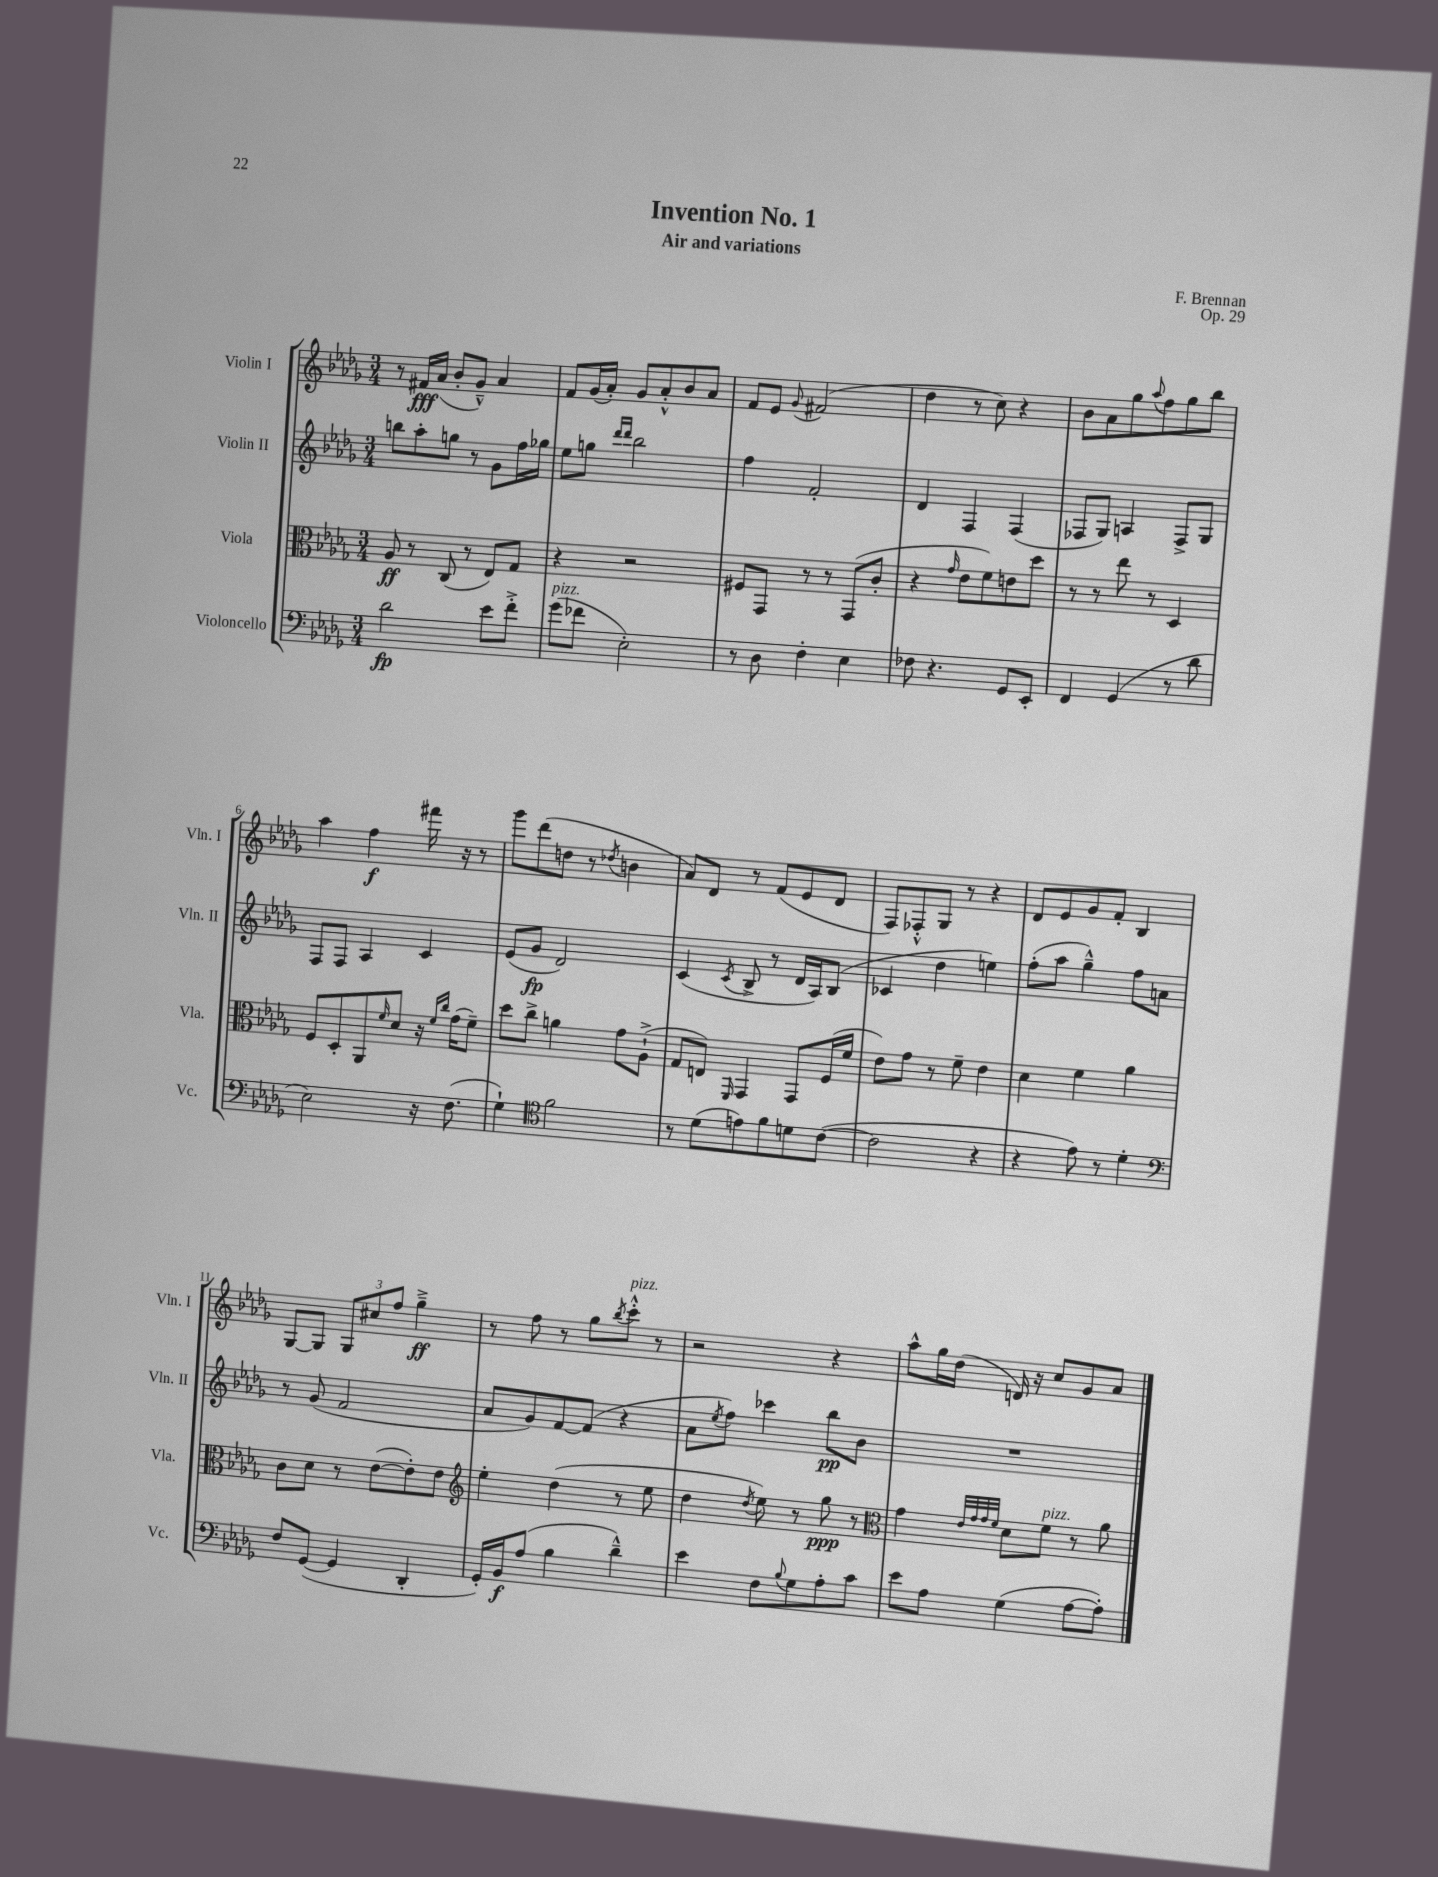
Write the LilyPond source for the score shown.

\header { title = "Invention No. 1" composer = "F. Brennan" subtitle = "Air and variations" opus = "Op. 29" }
<<
\new StaffGroup <<
\new Staff = "s0" \with { instrumentName = "Violin I" shortInstrumentName = "Vln. I" } {
    \clef treble \key des \major \numericTimeSignature \time 3/4
    r8 fis'16\fff aes'16( bes'8-. ges'8---^) aes'4 |
    f'8 ges'16( aes'16-.) ges'8 aes'8-.-^ bes'8 aes'8 |
    f'8 ees'8 \appoggiatura { ges'8 } fis'2( |
    des''4 r8 c''8) r4 |
    bes'8 aes'8 ges''8 \appoggiatura { aes''8 } f''8 ges''8 bes''8 |
    aes''4 f''4\f fis'''16 r16 r8 |
    ges'''8 des'''8( d''8 r8 \acciaccatura { des''8 } b'4 |
    aes'8) des'8 r8 f'8( ees'8 des'8 |
    f8) fes8-.-^ ges8 r8 r4 |
    des'8 ees'8 ges'8 f'8-. bes4 |
    ges8~ ges8 \tuplet 3/2 { ges8 cis''8 f''8 } ges''4--->\ff |
    r8 f''8 r8 ges''8 \acciaccatura { bes''8 } c'''8-.-^^\markup { \italic "pizz." } r8 |
    r2 r4 |
    aes''8-^ ges''16 des''16( d'16) r16 c''8 ges'8 aes'8 \bar "|." |
}
\new Staff = "s1" \with { instrumentName = "Violin II" shortInstrumentName = "Vln. II" } {
    \clef treble \key des \major \numericTimeSignature \time 3/4
    b''8 aes''8-. g''8 r8 ges'8 f''16 ges''16 |
    ees''8 g''8 \grace { des'''16 des'''16 } bes''2 |
    f''4 f'2-. |
    des'4 f4 f4( |
    fes8 ges8) a4 fes8-> ges8 |
    f8 f8 aes4 c'4 |
    ees'8( ges'8\fp des'2) |
    c'4( \acciaccatura { c'8 } bes8-> r8 des'16 aes16) bes8( |
    ces'4 des''4 e''4) |
    f''8-.( aes''8 ges''4---^) f''8 a'8 |
    r8 ges'8( f'2 |
    aes'8 ges'8) f'8~ f'8( r4 |
    aes'8 \acciaccatura { ees''8 } f''8) ces'''4 bes''8\pp bes'8 |
    R2. \bar "|." |
}
\new Staff = "s2" \with { instrumentName = "Viola" shortInstrumentName = "Vla." } {
    \clef alto \key des \major \numericTimeSignature \time 3/4
    aes8\ff r8 c8( r8 ees8) ges8 |
    r4 r2 |
    fis8 ges,8 r8 r8 ges,8( c'8-. |
    r4 \grace { ges'16 } ees'8 f'8) e'8 des''8 |
    r8 r8 ees''8 r8 des4 |
    f8 des8-. aes,8 \grace { f'16 } des'8 r16 \grace { f'16 c''16 } ges'16( f'8--) |
    des''8 c''8-> a'4 ges'8 aes8-!->( |
    ges8 e8) \grace { f,16 } ges,4 ges,8 f16( f'16 |
    ees'8) ges'8 r8 f'8-- ees'4 |
    des'4 f'4 aes'4 |
    c'8 des'8 r8 ees'8~( ees'8-.) ees'8 |
    \clef treble ees''4-. des''4( r8 ees''8 |
    des''4 \acciaccatura { des''8 } ees''8) r8 ges''8\ppp r8 |
    \clef alto ges'4 \grace { ees'32 ges'32 ges'32 f'32 } des'8 f'8^\markup { \italic "pizz." } r8 aes'8 \bar "|." |
}
\new Staff = "s3" \with { instrumentName = "Violoncello" shortInstrumentName = "Vc." } {
    \clef bass \key des \major \numericTimeSignature \time 3/4
    des'2\fp ees'8 f'8-.-> |
    ges'8^\markup { \italic "pizz." }( fes'8 ees2-.) |
    r8 des8 f4-. ees4 |
    fes8 r4. ges,8 ees,8-. |
    f,4 ges,4( r8 des'8 |
    ees2) r16 f8.( |
    ges4-!) \clef tenor f'2 |
    r8 des'8( e'8) f'8 d'8 c'8~( |
    c'2 r4 |
    r4 ees'8) r8 des'4-. |
    \clef bass f8 ges,8~( ges,4 des,4-. |
    ges,16-.) bes,16\f aes8( bes4 des'4---^) |
    ees'4 f8 \appoggiatura { bes8 } ges8 aes8-. c'8 |
    ees'8 aes8 ges4( aes8~ aes8-.) \bar "|." |
}
>>
>>
